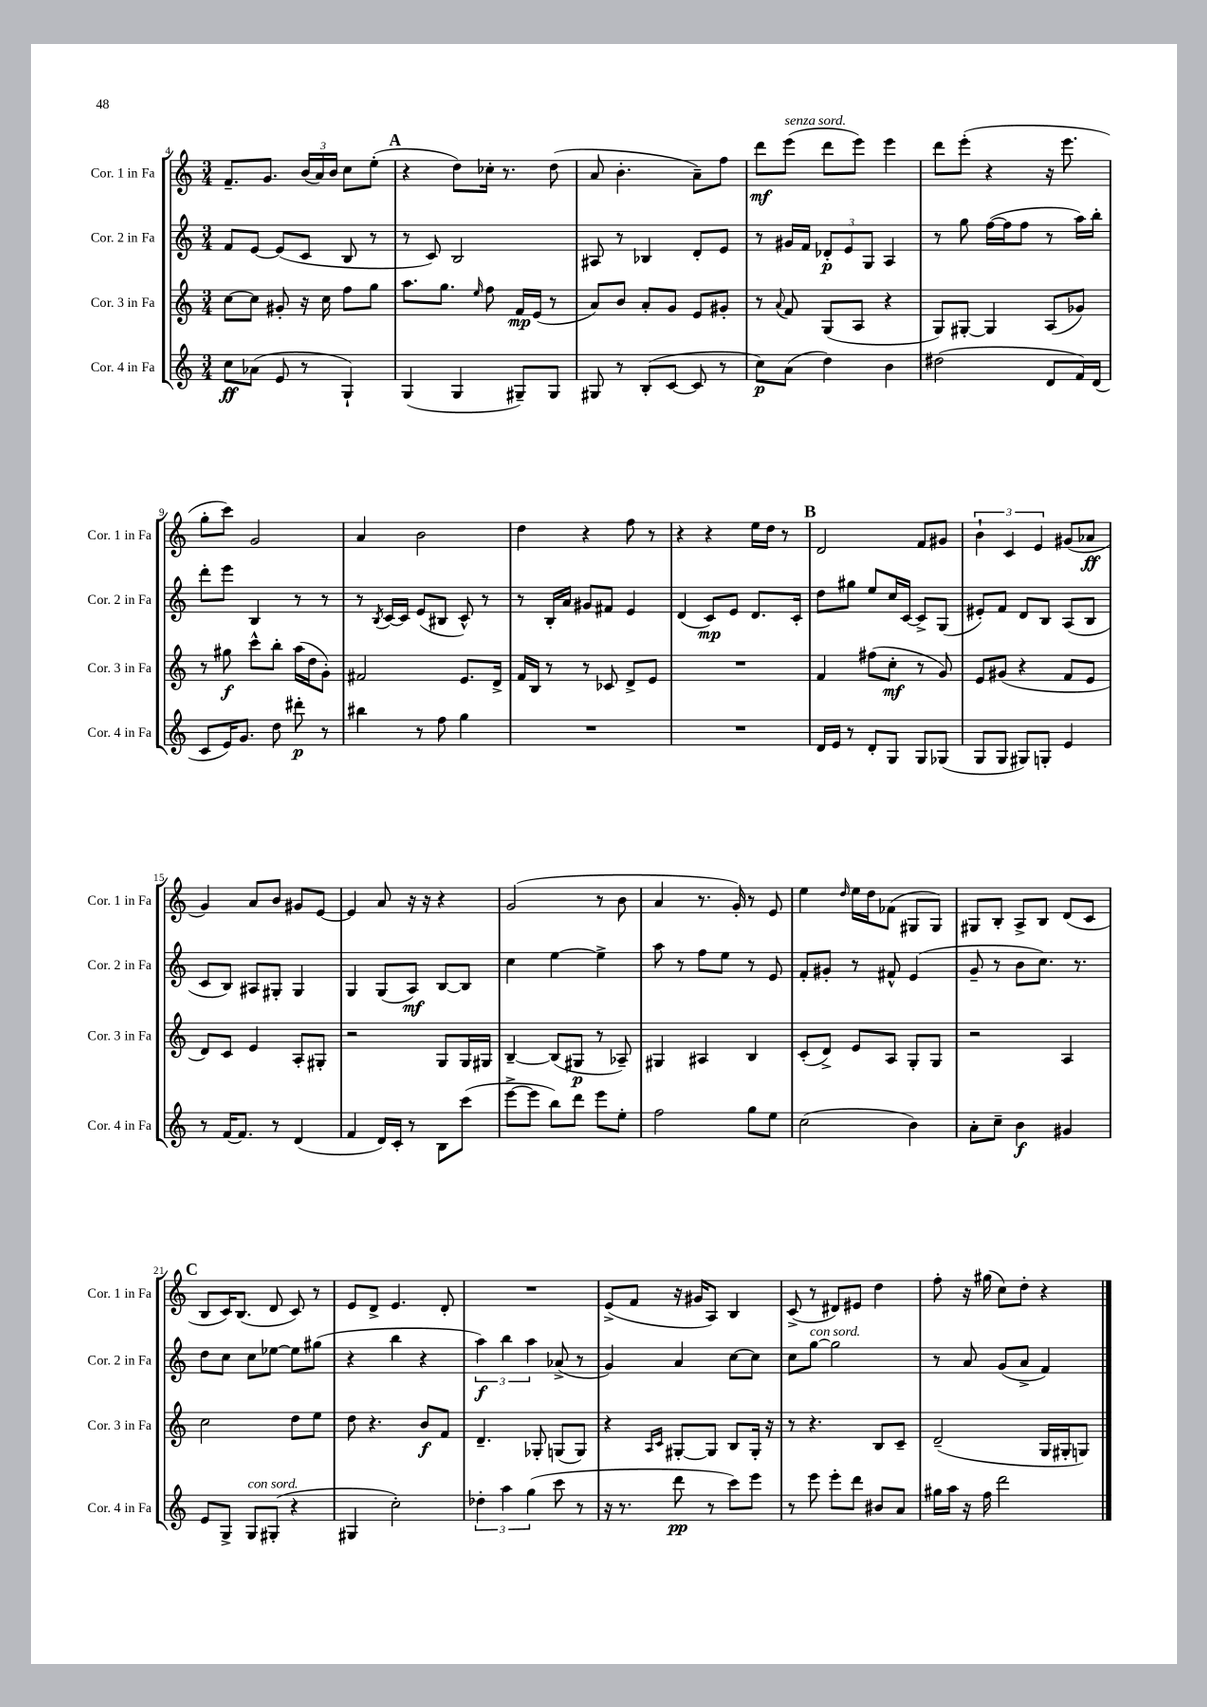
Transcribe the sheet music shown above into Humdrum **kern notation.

**kern	**dynam	**kern	**dynam	**kern	**dynam	**kern	**dynam
*part4	*part4	*part3	*part3	*part2	*part2	*part1	*part1
*staff4	*staff4	*staff3	*staff3	*staff2	*staff2	*staff1	*staff1
*I"Cor. 4 in Fa	*	*I"Cor. 3 in Fa	*	*I"Cor. 2 in Fa	*	*I"Cor. 1 in Fa	*
*I'Cor. 4 in Fa	*	*I'Cor. 3 in Fa	*	*I'Cor. 2 in Fa	*	*I'Cor. 1 in Fa	*
*clefG2	*	*clefG2	*	*clefG2	*	*clefG2	*
*k[]	*	*k[]	*	*k[]	*	*k[]	*
*M3/4	*	*M3/4	*	*M3/4	*	*M3/4	*
=4	=4	=4	=4	=4	=4	=4	=4
8cc\L	ff	[8cc\L	.	8f/L	.	8.f~/L	.
(8a-X\J	.	8cc\J]	.	[8e/J	.	.	.
.	.	.	.	.	.	8.g/J	.
8e/	.	8g#X'/	.	(8e/L]	.	.	.
8r	.	16r	.	8c/J	.	(24b/LL	.
.	.	.	.	.	.	24a/)	.
.	.	16cc\	.	.	.	.	.
.	.	.	.	.	.	24b/JJ	.
4G`/)	.	8ff\L	.	8B/	.	8cc\L	.
.	.	8gg\J	.	8r	.	(8ee'\J	.
!!LO:REH:place=s1:t=A
=5	=5	=5	=5	=5	=5	=5	=5
(4G/	.	8.aa\L	.	8r	.	4r	.
.	.	.	.	8c/)	.	.	.
.	.	8.gg\J	.	.	.	.	.
4G/	.	.	.	2B/	.	8dd\L)	.
.	.	16qqee/	.	.	.	.	.
.	.	8ff\	.	.	.	16cc-X'\Jk	.
.	.	.	.	.	.	8.r	.
8G#X~/L)	.	16f/LL	mp	.	.	.	.
.	.	(16e/JJ	.	.	.	.	.
8G#/J	.	8r	.	.	.	(8dd\	.
=6	=6	=6	=6	=6	=6	=6	=6
8G#X/	.	8a/L)	.	8A#X/	.	8a/	.
8r	.	8b/J	.	8r	.	4.b'\	.
(8B'/L	.	8a'/L	.	4B-X/	.	.	.
[8c/J	.	8g/J	.	.	.	.	.
8c/]	.	8e/L	.	8d'/L	.	8a~\L)	.
8r	.	8g#X'/J	.	8e/J	.	8ff\J	.
=7	=7	=7	=7	=7	=7	=7	=7
8cc\L)	p	8r	.	8r	.	8ddd\L	mf
.	.	8qqa/	.	.	.	.	.
!	!	!	!	!	!	!LO:TX:a:i:t=senza sord.	!
(8a\J	.	8f/	.	16g#X/LL	.	(8eee\J	.
.	.	.	.	16f/JJ	.	.	.
4dd\)	.	(8G/L	.	12d-X'/L	p	8ddd\L	.
.	.	.	.	12e/	.	.	.
.	.	8A/J	.	.	.	8eee\J)	.
.	.	.	.	12G/J	.	.	.
4b\	.	4r	.	4A/	.	4eee\	.
=8	=8	=8	=8	=8	=8	=8	=8
(2dd#X\	.	8G/L)	.	8r	.	8ddd\L	.
.	.	[8G#X'/J	.	8gg\	.	(8eee'\J	.
.	.	4G#/]	.	([16ff\LL	.	4r	.
.	.	.	.	16ff\J]	.	.	.
.	.	.	.	8ff\J	.	.	.
8d/L	.	(8A/L	.	8r	.	16r	.
.	.	.	.	.	.	8.eee\	.
16f/L)	.	8g-X/J)	.	16aa\LL)	.	.	.
(16d/JJ	.	.	.	16bb'\JJ	.	.	.
!!LO:LB:g=z
=9	=9	=9	=9	=9	=9	=9	=9
8c/L	.	8r	.	8ddd'\L	.	8gg'\L	.
16e/K)	.	8gg#X\	f	8eee\J	.	8ccc\J)	.
8.g/J	.	.	.	.	.	.	.
.	.	8ccc^^\L	.	4B/	.	2g/	.
8dd\	.	8bb'\J	.	.	.	.	.
8ddd#X'\	p	(16aa\LL	.	8r	.	.	.
.	.	16dd\J	.	.	.	.	.
8r	.	8g'\J)	.	8r	.	.	.
=10	=10	=10	=10	=10	=10	=10	=10
4bb#X\	.	2f#X/	.	8r	.	4a/	.
.	.	.	.	8qB/	.	.	.
.	.	.	.	[16c/LL	.	.	.
.	.	.	.	16c/JJ]	.	.	.
8r	.	.	.	(8e/L	.	2b\	.
8ff\	.	.	.	8B#X/J	.	.	.
4gg\	.	8.e/L	.	8c^^/)	.	.	.
.	.	.	.	8r	.	.	.
.	.	16d^/Jk	.	.	.	.	.
=11	=11	=11	=11	=11	=11	=11	=11
2.r	.	16f/LL	.	8r	.	4dd\	.
.	.	16B/JJ	.	.	.	.	.
.	.	8r	.	16B'/LL	.	.	.
.	.	.	.	16a/JJ	.	.	.
.	.	8r	.	8g#X/L	.	4r	.
.	.	8c-X/	.	8f#X/J	.	.	.
.	.	8d^/L	.	4e/	.	8ff\	.
.	.	8e/J	.	.	.	8r	.
=12	=12	=12	=12	=12	=12	=12	=12
2.r	.	2.r	.	(4d/	.	4r	.
.	.	.	.	8c/L)	mp	4r	.
.	.	.	.	8e/J	.	.	.
.	.	.	.	8.d/L	.	16ee\LL	.
.	.	.	.	.	.	16dd\JJ	.
.	.	.	.	.	.	8r	.
.	.	.	.	16c'/Jk	.	.	.
!!LO:REH:place=s1:t=B
=13	=13	=13	=13	=13	=13	=13	=13
16d/LL	.	4f/	.	8dd\L	.	2d/	.
16e/JJ	.	.	.	.	.	.	.
8r	.	.	.	8gg#X\J	.	.	.
8d'/L	.	(8ff#X\L	.	8ee/L	.	.	.
8G/J	.	8cc'\J	mf	16cc/L	.	.	.
.	.	.	.	[16c/JJ	.	.	.
8G/L	.	8r	.	8c^/L]	.	8f/L	.
(8G-X/J	.	8g/)	.	(8G/J	.	8g#X/J	.
=14	=14	=14	=14	=14	=14	=14	=14
8G/L	.	8e/L	.	8e#X'/L)	.	6b`\	.
8G/J	.	(8g#X/J	.	8f/J	.	.	.
.	.	.	.	.	.	6c/	.
8G#X/L)	.	4r	.	8d/L	.	.	.
.	.	.	.	.	.	6e/	.
8Gn'/J	.	.	.	8B/J	.	.	.
4e/	.	8f/L	.	(8A/L	.	(8g#X/L	.
.	.	8e/J	.	8B/J	.	8a-X/J	ff
!!LO:LB:g=z
=15	=15	=15	=15	=15	=15	=15	=15
8r	.	8d/L)	.	8c/L	.	4g/)	.
[16f/KL	.	8c/J	.	8B/J)	.	.	.
8.f/J]	.	.	.	.	.	.	.
.	.	4e/	.	8A#X/L	.	8a/L	.
8r	.	.	.	8G#X'/J	.	8b/J	.
(4d/	.	8A'/L	.	4G#/	.	8g#X/L	.
.	.	8G#X'/J	.	.	.	[8e/J	.
=16	=16	=16	=16	=16	=16	=16	=16
4f/	.	2r	.	4G/	.	4e/]	.
16d/LL)	.	.	.	(8G/L	.	8a/	.
16c'/JJ	.	.	.	.	.	.	.
8r	.	.	.	8A/J)	mf	16r	.
.	.	.	.	.	.	16r	.
8B\L	.	8G/L	.	[8B/L	.	4r	.
(8ccc\J	.	16G/L	.	8B/J]	.	.	.
.	.	16G#X/JJ	.	.	.	.	.
=17	=17	=17	=17	=17	=17	=17	=17
[8eee^\L	.	[4B~/	.	4cc\	.	(2g/	.
8eee\J]	.	.	.	.	.	.	.
8bb\L)	.	(8B/L]	.	[4ee\	.	.	.
8ddd\J	.	8G#X/J	p	.	.	.	.
8eee\L	.	8r	.	4ee^\]	.	8r	.
8ee'\J	.	8A-X~/)	.	.	.	8b\	.
=18	=18	=18	=18	=18	=18	=18	=18
2ff\	.	4G#X/	.	8aa\	.	4a/	.
.	.	.	.	8r	.	.	.
.	.	4A#X/	.	8ff\L	.	8.r	.
.	.	.	.	8ee\J	.	.	.
.	.	.	.	.	.	16g'/)	.
8gg\L	.	4B/	.	8r	.	8r	.
8ee\J	.	.	.	8e/	.	8e/	.
=19	=19	=19	=19	=19	=19	=19	=19
(2cc\	.	(8c'/L	.	8f'/L	.	4ee\	.
.	.	8d^/J)	.	8g#X'/J	.	.	.
.	.	.	.	.	.	16qqdd/	.
.	.	8e/L	.	8r	.	16ee\LL	.
.	.	.	.	.	.	16dd\J	.
.	.	8A/J	.	8f#X^^/	.	(8f-X\J	.
4b\)	.	8G'/L	.	(4e/	.	8G#X/L	.
.	.	8G/J	.	.	.	8G#/J)	.
=20	=20	=20	=20	=20	=20	=20	=20
8a'\L	.	2r	.	8g~/	.	8G#X/L	.
8cc~\J	.	.	.	8r	.	8B'/J	.
4b\	f	.	.	8b\L	.	8A^/L	.
.	.	.	.	8.cc\J)	.	8B/J	.
4g#X/	.	4A/	.	.	.	(8d/L	.
.	.	.	.	8.r	.	.	.
.	.	.	.	.	.	8c/J	.
!!LO:LB:g=z
!!LO:REH:place=s1:t=C
=21	=21	=21	=21	=21	=21	=21	=21
8e/L	.	2cc\	.	8dd\L	.	8B/L	.
8G^/J	.	.	.	8cc\J	.	16c/K)	.
.	.	.	.	.	.	(8.B/J	.
!LO:TX:a:i:t=con sord.	!	!	!	!	!	!	!
8G/L	.	.	.	8cc\L	.	.	.
(8G#X'/J	.	.	.	[8ee-X\J	.	8d/	.
4r	.	8dd\L	.	8ee-\L]	.	8c/)	.
.	.	8ee\J	.	(8gg#X\J	.	8r	.
=22	=22	=22	=22	=22	=22	=22	=22
4G#X/	.	8dd\	.	4r	.	8e/L	.
.	.	4.r	.	.	.	8d^/J	.
2cc'\)	.	.	.	4bb\	.	4.e/	.
.	.	8b/L	f	4r	.	.	.
.	.	8f/J	.	.	.	8d'/	.
=23	=23	=23	=23	=23	=23	=23	=23
6dd-X'\	.	4.d~/	.	6aa\)	f	2.r	.
6aa\	.	.	.	6bb\	.	.	.
(6gg\	.	.	.	6aa\	.	.	.
.	.	8G-X'/	.	.	.	.	.
8ccc\	.	(8Gn/L	.	(8a-X^/	.	.	.
8r	.	8G/J)	.	8r	.	.	.
=24	=24	=24	=24	=24	=24	=24	=24
16r	.	4r	.	4g/)	.	(8e^/L	.
8.r	.	.	.	.	.	.	.
.	.	.	.	.	.	8f/J	.
.	.	16qqA/LL	.	.	.	.	.
.	.	16qqc/JJ	.	.	.	.	.
8ddd\	pp	[8G#X'/L	.	4a/	.	16r	.
.	.	.	.	.	.	16g#X/KL	.
8r	.	8G#/J]	.	.	.	8A/J)	.
8ccc\L)	.	8B/L	.	[8cc\L	.	4B/	.
8eee\J	.	16G#'/Jk	.	8cc\J]	.	.	.
.	.	16r	.	.	.	.	.
=25	=25	=25	=25	=25	=25	=25	=25
8r	.	8r	.	8cc\L	.	(8c^/	.
!	!	!	!	!LO:TX:a:i:t=con sord.	!	!	!
8eee\	.	4.r	.	[8gg\J	.	8r	.
8eee'\L	.	.	.	2gg\]	.	8d#X/L)	.
8ddd\J	.	.	.	.	.	8e#X/J	.
8b#X/L	.	8B/L	.	.	.	4dd\	.
8a/J	.	8c~/J	.	.	.	.	.
=26	=26	=26	=26	=26	=26	=26	=26
16gg#X\LL	.	(2d~/	.	8r	.	8ff'\	.
16aa\JJ	.	.	.	.	.	.	.
16r	.	.	.	8a/	.	16r	.
16ff\	.	.	.	.	.	(16gg#X\	.
2ddd\	.	.	.	(8g/L	.	8cc\L)	.
.	.	.	.	8a^/J	.	8dd'\J	.
.	.	16G/LL	.	4f/)	.	4r	.
.	.	16G#X'/J	.	.	.	.	.
.	.	8Gn/J)	.	.	.	.	.
==	==	==	==	==	==	==	==
*-	*-	*-	*-	*-	*-	*-	*-
